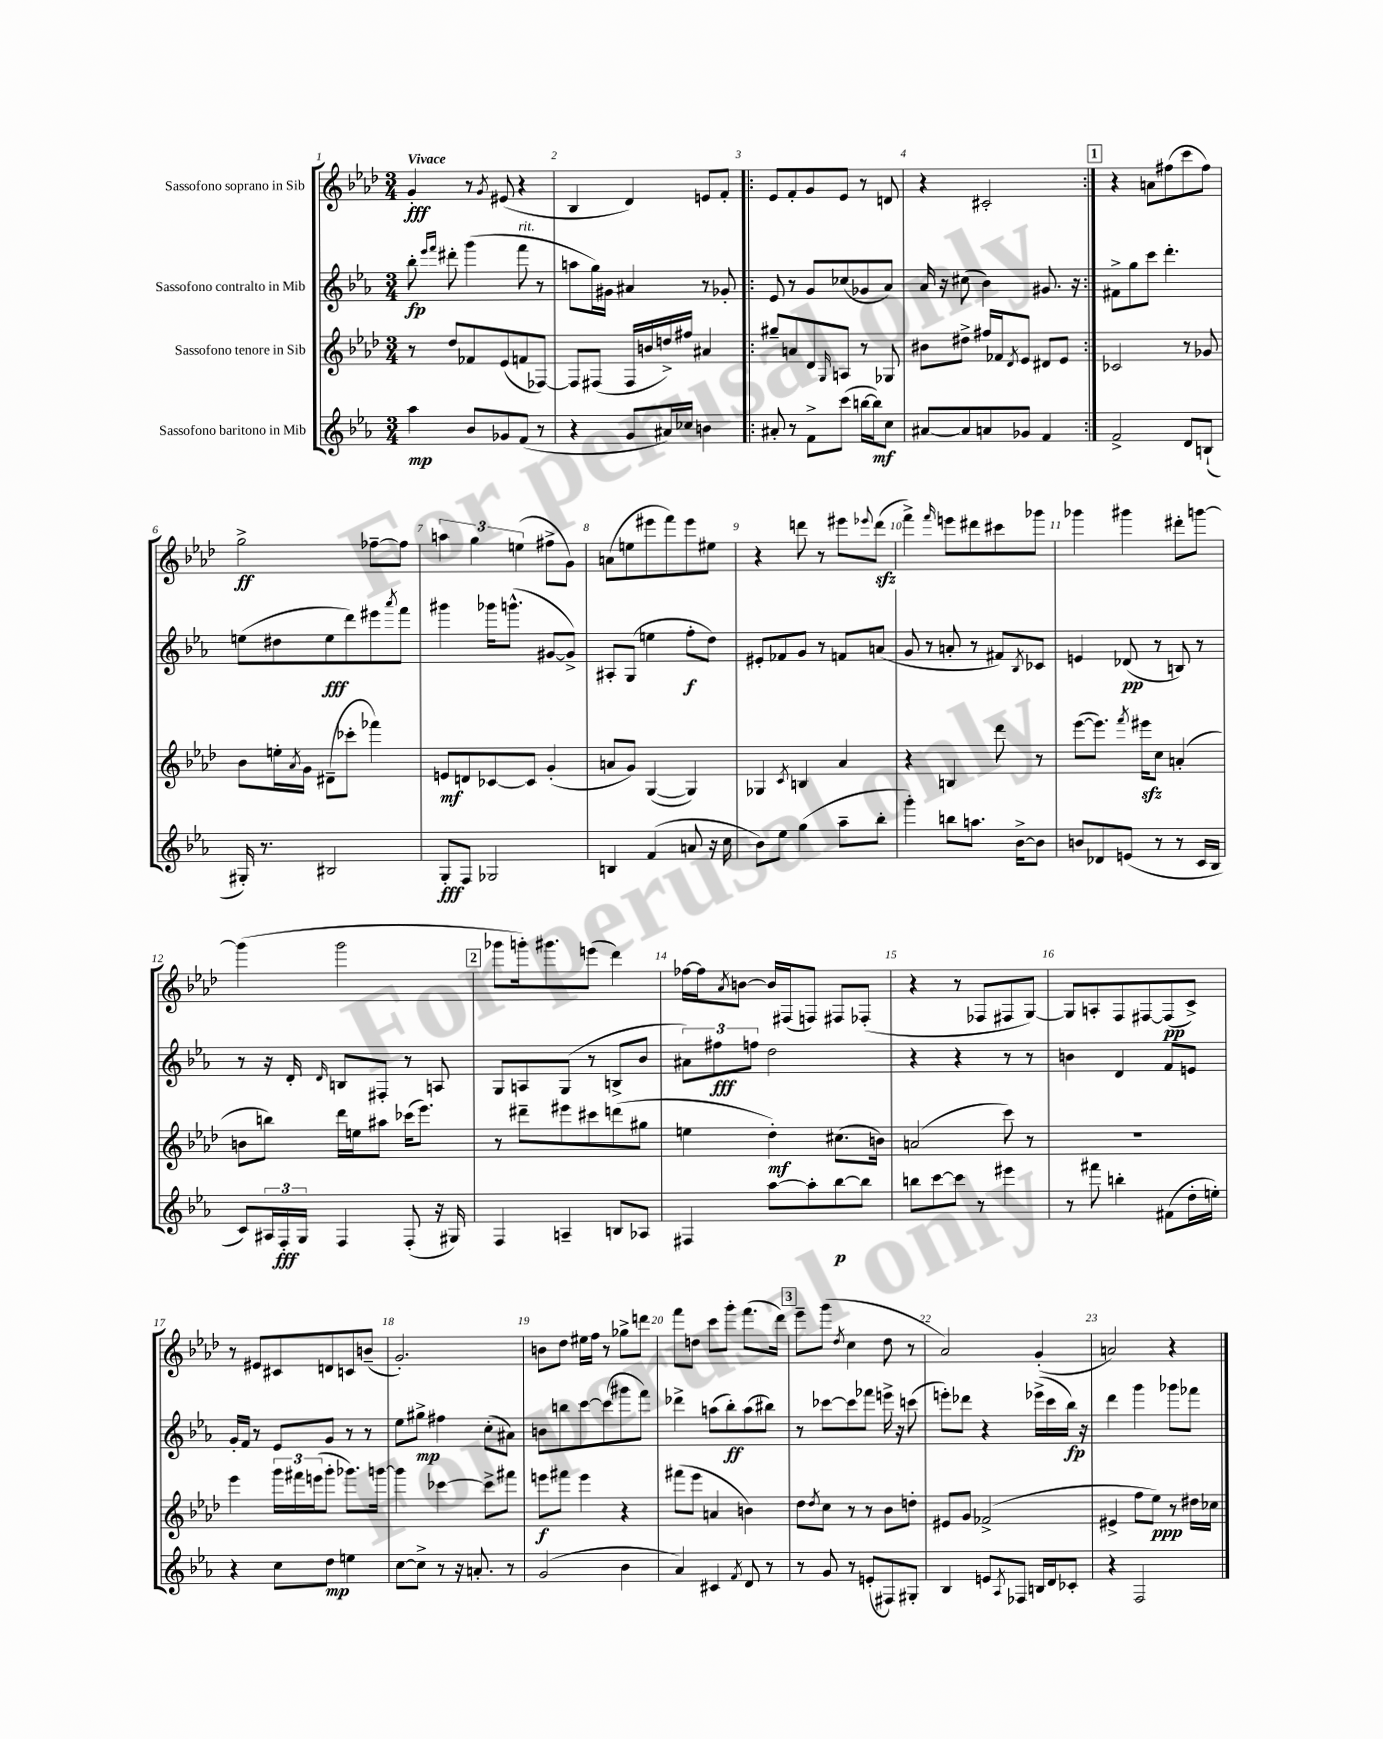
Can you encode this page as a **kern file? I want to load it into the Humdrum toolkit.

**kern	**dynam	**kern	**dynam	**kern	**dynam	**kern	**dynam
*part4	*part4	*part3	*part3	*part2	*part2	*part1	*part1
*staff4	*staff4	*staff3	*staff3	*staff2	*staff2	*staff1	*staff1
*I"Sassofono baritono in Mib	*	*I"Sassofono tenore in Sib	*	*I"Sassofono contralto in Mib	*	*I"Sassofono soprano in Sib	*
*clefG2	*	*clefG2	*	*clefG2	*	*clefG2	*
*k[b-e-a-]	*	*k[b-e-a-d-]	*	*k[b-e-a-]	*	*k[b-e-a-d-]	*
*M3/4	*	*M3/4	*	*M3/4	*	*M3/4	*
=1	=1	=1	=1	=1	=1	=1	=1
!	!	!	!	!	!	!LO:TX:a:B:t=Vivace	!
4aa-\	mp	8r	.	8bb-'\	fp	4g'/	fff
.	.	.	.	16qqeee-/LL	.	.	.
.	.	.	.	16qqfff/JJ	.	.	.
.	.	8dd-/L	.	8ddd#X'\	.	.	.
8b-/L	.	8f-X/	.	(4ggg\	.	8r	.
.	.	.	.	.	.	8qg/	.
8g-X/	.	(8e-/	.	.	.	(8e#X/	.
!	!	!	!	!LO:TX:a:i:t=rit.	!	!	!
(8f/J	.	8fn/	.	8fff\	.	4r	.
8r	.	[8F-X/J)	.	8r	.	.	.
=2	=2	=2	=2	=2	=2	=2	=2
4r	.	8F-/L]	.	8aan\L	.	4B-/	.
.	.	(8F#X/J	.	16gg\L)	.	.	.
.	.	.	.	16g#X\JJ	.	.	.
8g/L	.	16F#/LL	.	4a#X/	.	4d-/)	.
.	.	16bn/	.	.	.	.	.
16a#X/L)	.	16ddn^/)	.	.	.	.	.
16cc-X/JJ	.	16ff#X/JJ	.	.	.	.	.
4bn\	.	4a#X/	.	8r	.	8en/L	.
.	.	.	.	8g-X'/	.	8f'/J	.
=3!|:	=3!|:	=3!|:	=3!|:	=3!|:	=3!|:	=3!|:	=3!|:
8a#X'/	.	8gg#X~/L	.	8e-/	.	8e-/L	.
8r	.	8an/	.	8r	.	8f'/	.
8f^\L	.	8d-/	.	8g/L	.	8g/	.
.	.	16qqG/	.	.	.	.	.
(8ccc\J	.	8An/J	.	(8cc-X/	.	8e-/J	.
[16bbn\LL	.	8r	.	8g-X/	.	8r	.
16bb\J])	mf	.	.	.	.	.	.
8cc\J	.	8G-X/	.	8a-/J)	.	8dn/	.
=4	=4	=4	=4	=4	=4	=4	=4
[8a#X/L	.	8b#X\L	.	16a-/	.	4r	.
.	.	.	.	16r	.	.	.
8a#/]	.	8dd#X^\J	.	(8cc#X\	.	.	.
8an/	.	16ff#X/LL	.	4b-\)	.	2c#X'/	.
.	.	16f-X/J	.	.	.	.	.
.	.	8qd-/	.	.	.	.	.
8g-X/J	.	8e-/J	.	.	.	.	.
4f/	.	8d#X/L	.	8.g#X/	.	.	.
.	.	8e-/J	.	.	.	.	.
.	.	.	.	16r	.	.	.
!!LO:REH:place=s1:t=1
=5:|!	=5:|!	=5:|!	=5:|!	=5:|!	=5:|!	=5:|!	=5:|!
2f^/	.	2c-X/	.	8f#X^\L	.	4r	.
.	.	.	.	8gg\	.	.	.
.	.	.	.	8ccc\J	.	8an\L	.
.	.	.	.	4.ddd'\	.	(8ff#X\	.
8d/L	.	8r	.	.	.	8ccc\	.
(8Bn`/J	.	8g-X/	.	.	.	8ff#\J)	.
!!LO:LB:g=z
=6	=6	=6	=6	=6	=6	=6	=6
16G#X'/)	.	8b-\L	.	(8een\L	.	2gg^\	ff
8.r	.	.	.	.	.	.	.
.	.	16een'\L	.	8dd#X\	.	.	.
.	.	8qa-/	.	.	.	.	.
.	.	16g\JJ	.	.	.	.	.
2B#X/	.	(8d#X~\L	.	8ee\	fff	.	.
.	.	8ccc-X'\J	.	8ddd\)	.	.	.
.	.	4fff-X\)	.	8eee#X\	.	[8ff-X~\L	.
.	.	.	.	8qaaa-/	.	.	.
.	.	.	.	8fff\J	.	8ff-\J]	.
=7	=7	=7	=7	=7	=7	=7	=7
8G'/L	fff	8en/L	mf	4ggg#X\	.	6aan\	.
8F/J	.	8dn/	.	.	.	.	.
.	.	.	.	.	.	6gg\	.
2G-X/	.	[8c-X/	.	16ggg-X\KL	.	.	.
.	.	.	.	(8.gggn^^\J	.	.	.
.	.	.	.	.	.	(6een\	.
.	.	8c-/J]	.	.	.	.	.
.	.	(4g'/	.	[8g#X/L	.	8ff#X^\L	.
.	.	.	.	8g#^/J])	.	8g\J)	.
=8	=8	=8	=8	=8	=8	=8	=8
4Bn/	.	8an/L	.	8A#X'/L	.	(8an\L	.
.	.	8g/J)	.	(8G/J	.	8een\	.
(4f/	.	([4G/	.	4een\	.	8eee#X\	.
.	.	.	.	.	.	8fff\)	.
8an/	.	4G/])	.	8ff'\L	f	8eee#\	.
16r	.	.	.	8dd\J)	.	8ee#X\J	.
16cc\	.	.	.	.	.	.	.
=9	=9	=9	=9	=9	=9	=9	=9
8b-\L)	.	4G-X/	.	8e#X'/L	.	4r	.
8ee-\J	.	.	.	8f-X/	.	.	.
.	.	8qc/	.	.	.	.	.
(4gg\	.	4Bn/	.	8g/J	.	8dddn\	.
.	.	.	.	8r	.	8r	.
8aa-~\L	.	4a-/	.	8fn/L	.	8eee#X\L	.
.	.	.	.	.	.	8qqeee-X/	.
8bb-'\J	.	.	.	(8an/J	.	(8dddzz\J	.
=10	=10	=10	=10	=10	=10	=10	=10
4ggg'\)	.	4r	.	8g/	.	4fff^\)	.
.	.	.	.	8r	.	.	.
.	.	.	.	.	.	16qqfff/	.
8bbn\L	.	4Bn/	.	8an'/	.	8eeen\L	.
8.aan\J	.	.	.	8r	.	8ddd#X\	.
.	.	8ddd-\	.	8f#X/L)	.	8ccc#X\	.
[16b-^\KL	.	.	.	.	.	.	.
.	.	.	.	8qB-/	.	.	.
8b-\J]	.	8r	.	8c-X/J	.	8ggg-X\J	.
=11	=11	=11	=11	=11	=11	=11	=11
8bn/L	.	([8eee-\L	.	4en/	.	4ggg-X\	.
8d-X/	.	8.eee-\J])	.	.	.	.	.
(8en/J	.	.	.	(8d-X/	pp	4ggg#X\	.
.	.	8qfff/	.	.	.	.	.
.	.	16eee#Xzz\KL	.	.	.	.	.
8r	.	8cc\J	.	8r	.	.	.
8r	.	(4an'/	.	8Bn/)	.	8ddd#X'\L	.
16c/LL	.	.	.	8r	.	[8gggn\J	.
16B-/JJ	.	.	.	.	.	.	.
!!LO:LB:g=z
=12	=12	=12	=12	=12	=12	=12	=12
8c/L)	.	8bn\L	.	8r	.	(4ggg\]	.
24A#X/L	.	8bbn\J)	.	16r	.	.	.
24F'/	fff	.	.	.	.	.	.
.	.	.	.	16d'/	.	.	.
24G/JJ	.	.	.	.	.	.	.
.	.	.	.	16qqd/	.	.	.
4F/	.	16ddd-\LL	.	8Bn/L	.	2ggg\	.
.	.	16een\J	.	.	.	.	.
.	.	8aa#X\J	.	8F#X'/J	.	.	.
(8F'/	.	(16ccc-X\KL	.	8r	.	.	.
.	.	8.eee-\J)	.	.	.	.	.
16r	.	.	.	8An/	.	.	.
16G#X/)	.	.	.	.	.	.	.
!!LO:REH:place=s1:t=2
=13	=13	=13	=13	=13	=13	=13	=13
4F/	.	8r	.	8G/L	.	8ggg-X\L	.
.	.	8ddd#X~\L	.	8An/	.	16gggn'\k)	.
.	.	.	.	.	.	8.ggg#X\	.
4An~/	.	8eee#X\	.	(8G/J	.	.	.
.	.	8ccc#X\	.	8r	.	(8eeen\J	.
8Bn/L	.	(8dddn\	.	8Bn^/L	.	4ddd-\)	.
8A-X/J	.	8gg#X\J	.	8b-/J	.	.	.
=14	=14	=14	=14	=14	=14	=14	=14
4F#X/	.	4een\	.	12a#X\L)	.	[16ff-X\LL	.
.	.	.	.	.	.	16ff-\J]	.
.	.	.	.	12ff#X\	fff	.	.
.	.	.	.	.	.	8qa-/	.
.	.	.	.	.	.	[8bn\J	.
.	.	.	.	12ffn\J	.	.	.
[8aa-\L	.	4dd-'\)	mf	2dd\	.	16b/LL]	.
.	.	.	.	.	.	(16F#X/J	.
8aa-'\]	.	.	.	.	.	8Fn/J)	.
[8bb-\	p	(8.cc#X\L	.	.	.	8F#X/L	.
8bb-\J]	.	.	.	.	.	(8F-X'/J	.
.	.	16bn\Jk)	.	.	.	.	.
=15	=15	=15	=15	=15	=15	=15	=15
8bbn\L	.	(2an/	.	4r	.	4r	.
[8ccc\	.	.	.	.	.	.	.
8ccc\J]	.	.	.	4r	.	8r	.
8r	.	.	.	.	.	8F-X/L	.
4eee#X\	.	8ccc\)	.	8r	.	8F#X/	.
.	.	8r	.	8r	.	[8G/J)	.
=16	=16	=16	=16	=16	=16	=16	=16
8r	.	2.r	.	4bn\	.	8G/L]	.
8fff#X\	.	.	.	.	.	8An'/	.
4bbn'\	.	.	.	4d/	.	8F/	.
.	.	.	.	.	.	[8F#X/	.
(8f#X\L	.	.	.	8f/L	.	(8F#/]	pp
16dd'\L	.	.	.	8en/J	.	8c^/J)	.
16een'\JJ)	.	.	.	.	.	.	.
!!LO:LB:g=z
=17	=17	=17	=17	=17	=17	=17	=17
4r	.	4eee-\	.	16g'/LL	.	8r	.
.	.	.	.	16f/JJ	.	.	.
.	.	.	.	8r	.	8e#X/L	.
8cc\L	.	24ggg\LL	.	8e-/L	.	8c#X/	.
.	.	24fff#X\	.	.	.	.	.
.	.	(24eeen\J	.	.	.	.	.
8dd\J	mp	8ggg'\J	.	8g/J	.	8dn/	.
4een\	.	8.ggg-X\L)	.	8r	.	8cn/	.
.	.	.	.	8r	.	(8bn~/J	.
.	.	[16gggn\Jk	.	.	.	.	.
=18	=18	=18	=18	=18	=18	=18	=18
[8cc\L	.	4ggg\]	.	8ee-\L	.	2.g'/)	.
8cc^\J]	.	.	.	8gg#X^\J	mp	.	.
8r	.	[4ccc-X\	.	4ff#X\	.	.	.
16r	.	.	.	.	.	.	.
8.an'/	.	.	.	.	.	.	.
.	.	8ccc-^\L]	.	(8cc'\L	.	.	.
8r	.	8fff#X\J	.	8a#X\J)	.	.	.
=19	=19	=19	=19	=19	=19	=19	=19
(2g/	.	8eeen\L	f	8bn\L	.	8bn\L	.
.	.	8fff#X\J	.	8bbn\	.	8dd-\J	.
.	.	4eee\	.	[8ccc\	.	16ee#X\LL	.
.	.	.	.	.	.	16ff\JJ	.
.	.	.	.	(8ccc\]	.	8r	.
4b-\	.	4r	.	8ggg#X\	.	8gg-X^\L	.
.	.	.	.	8fff\J)	.	8dddn\J	.
=20	=20	=20	=20	=20	=20	=20	=20
4a-/)	.	(8fff#X\L	.	4ddd-X^\	.	8fff\L	.
.	.	8eee-\J	.	.	.	8ddn\J	.
4c#X/	.	4an/	.	(8aan\L	.	8ccc\L	.
.	.	.	.	8bb-'\)	ff	8ggg'\J	.
8qf/	.	.	.	.	.	.	.
8d/	.	4bn\)	.	(8aa\	.	(8.fff\L	.
8r	.	.	.	8bb#X\J)	.	.	.
.	.	.	.	.	.	16ddd-\Jk)	.
!!LO:REH:place=s1:t=3
=21	=21	=21	=21	=21	=21	=21	=21
8r	.	8dd-\L	.	8r	.	8eee-~\L	.
.	.	8qdd-/	.	.	.	.	.
8g/	.	8cc\J	.	[8ccc-X\L	.	(8ggg\J	.
.	.	.	.	.	.	8qdd-/	.
8r	.	8r	.	8ccc-\]	.	4cc\	.
(8en'/L	.	8r	.	8fff-X\J	.	.	.
8F#X/)	.	8b-\L	.	16eeen^\	.	8dd-\	.
.	.	.	.	16r	.	.	.
8G#X'/J	.	8ddn'\J	.	(8cccn\	.	8r	.
=22	=22	=22	=22	=22	=22	=22	=22
4B-/	.	8e#X/L	.	8eeen'\L)	.	2a-/)	.
.	.	8g/J	.	8ddd-X\J	.	.	.
8en/L	.	(2f-X^/	.	4r	.	.	.
8qA-/	.	.	.	.	.	.	.
8F-X/J	.	.	.	.	.	.	.
16Bn/LL	.	.	.	(16eee-X^\LL	.	(4g'/	.
16d/J	.	.	.	16ccc\	.	.	.
8c-X'/J	.	.	.	16bb-\JJ)	fp	.	.
.	.	.	.	16r	.	.	.
=23	=23	=23	=23	=23	=23	=23	=23
4r	.	4e#X^/	.	4ddd\	.	2an/)	.
2F/	.	8ff\L	.	4ggg\	.	.	.
.	.	8ee-\J)	ppp	.	.	.	.
.	.	8r	.	8ggg-X\L	.	4r	.
.	.	16dd#X\LL	.	8fff-X\J	.	.	.
.	.	16cc-X\JJ	.	.	.	.	.
==	==	==	==	==	==	==	==
*-	*-	*-	*-	*-	*-	*-	*-
